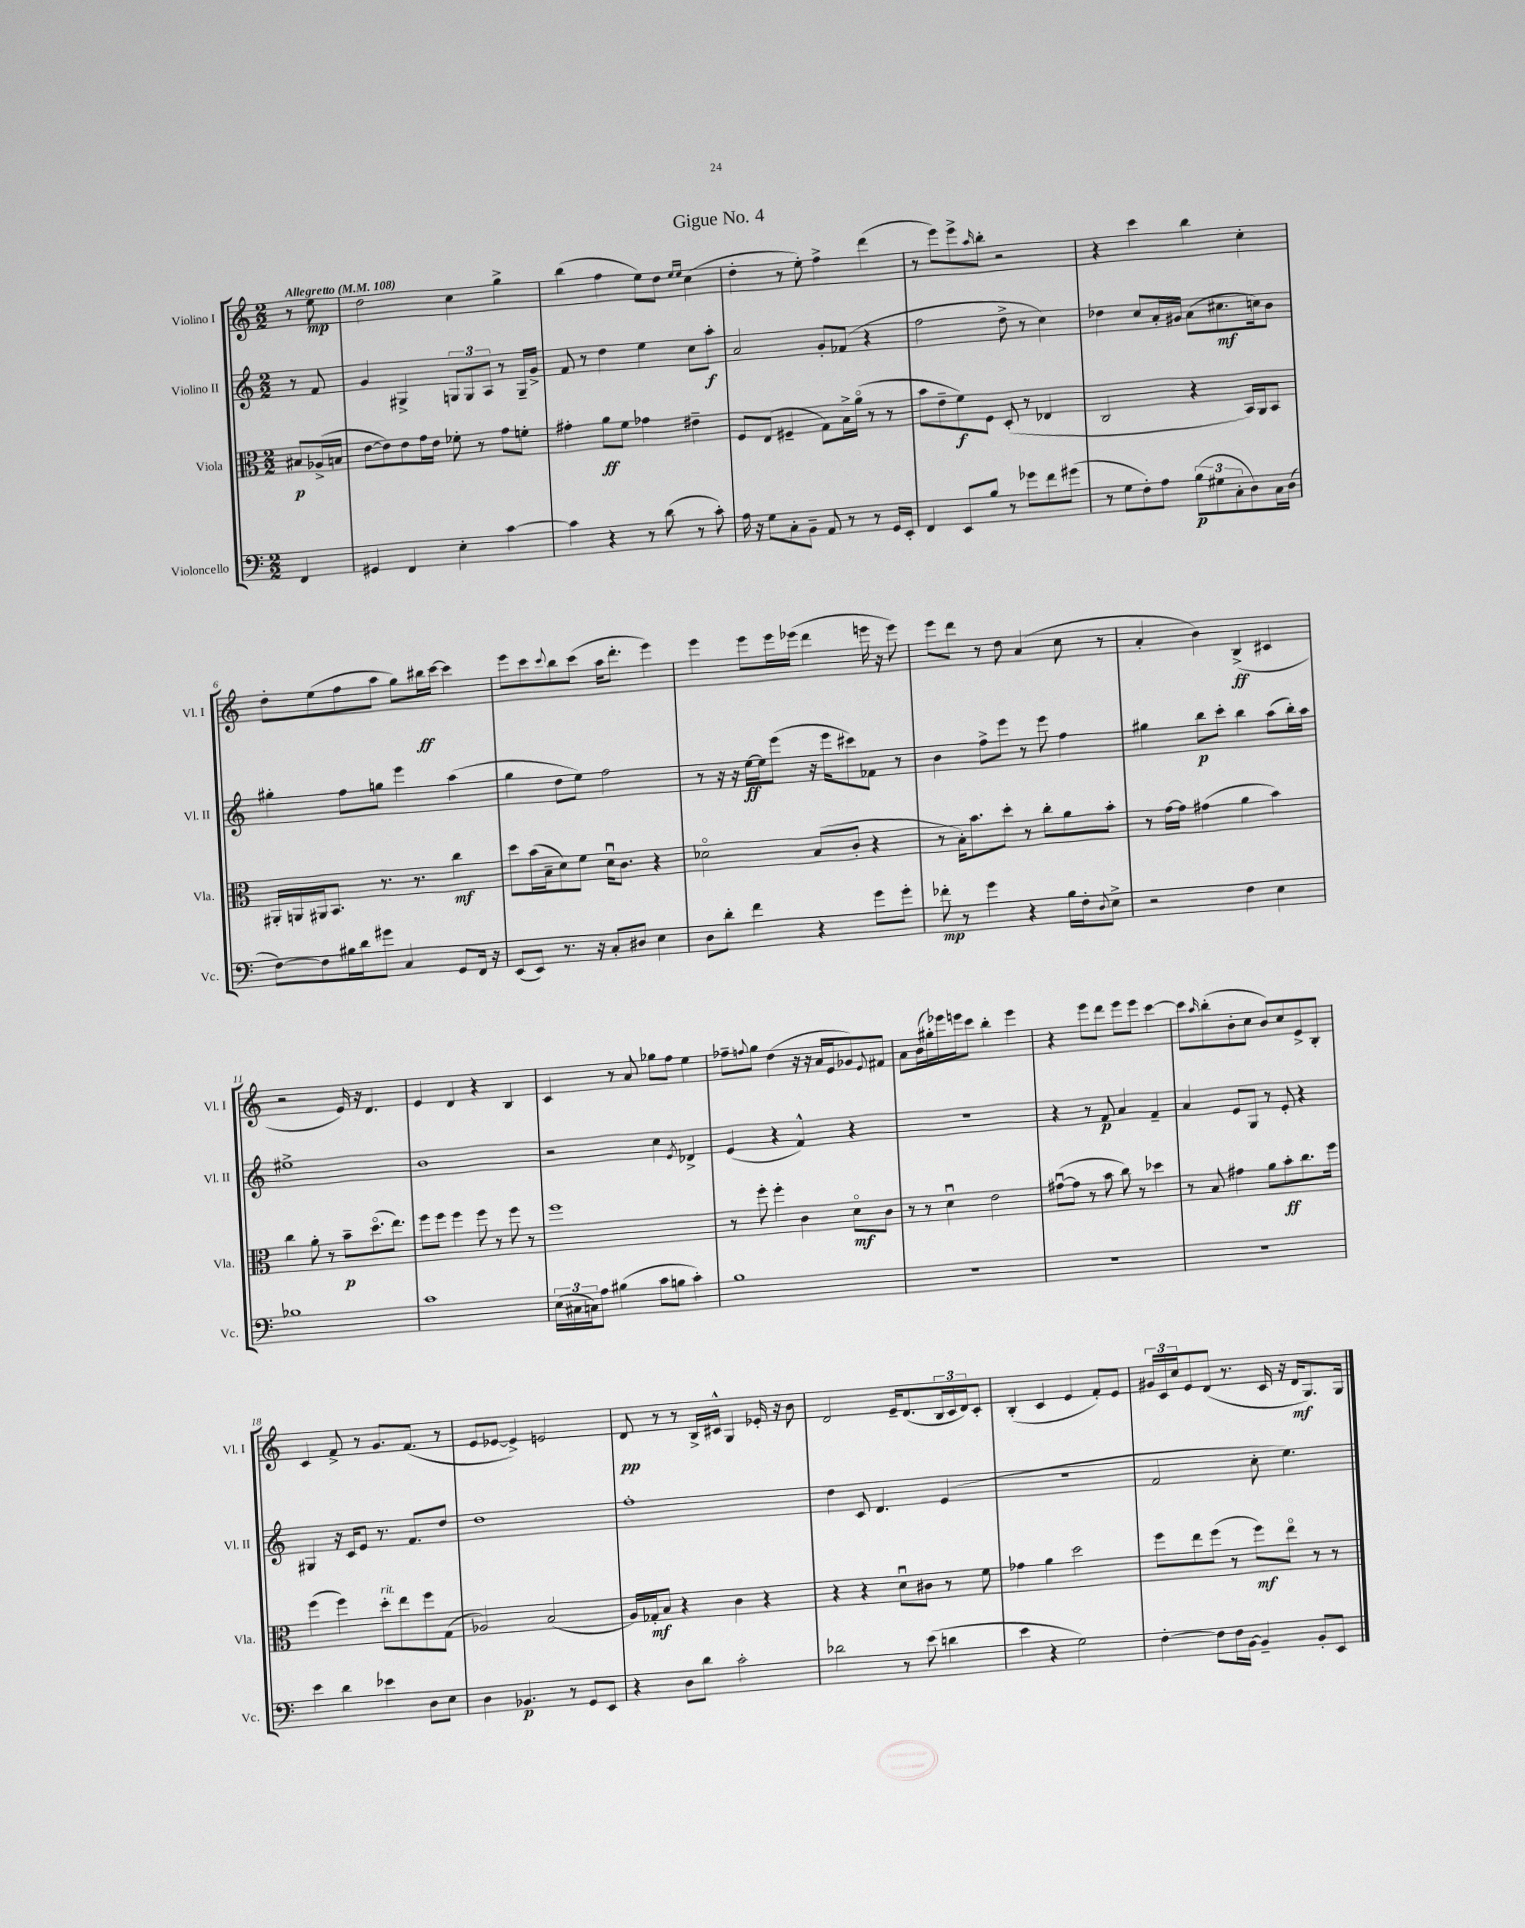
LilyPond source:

\header { title = "Gigue No. 4" }
<<
\new StaffGroup <<
\new Staff = "s0" \with { instrumentName = "Violino I" shortInstrumentName = "Vl. I" } {
    \clef treble \key c \major \numericTimeSignature \time 2/2 \partial 4 \tempo "Allegretto" 4 = 108
    r8 e''8\mp |
    d''2 c''4 g''4-> |
    b''4( f''4 e''8) d''8 \grace { e''16 e''16 } c''4( |
    d''4-. r8 e''8-.) f''4-> d'''4( |
    r8 e'''8) e'''8-> \grace { a''16 } b''8-. r2 |
    r4 c'''4 b''4 c''4-. |
    d''8-. e''8( f''8 a''8 g''8) bis''16\ff c'''16~ c'''4 |
    e'''8 c'''8 \appoggiatura { c'''8 } b''8 c'''8( a''16 d'''8.-. e'''4) |
    e'''4 e'''8 e'''16 ees'''16( d'''4 e'''16 r16 e'''8) |
    e'''8 d'''8 r8 d''8 a'4( c''8 r8 |
    a'4-. b'4) b4->\ff( cis'4 |
    r2 e'16) r16 d'4. |
    e'4 d'4 r4 b4 |
    c'4 r8 a'8 ges''8 f''8 e''4 |
    fes''8-- \appoggiatura { f''8 } g''8 d''4( r16 r16 a'16 e'16 ges'8) \appoggiatura { e'8 } fis'8 |
    a'8 b'16( gis''16-.) ees'''16 e'''16 c'''8 b''4-. e'''4 |
    r4 e'''8 d'''8 e'''8 e'''8 c'''4~ |
    c'''8 \grace { a''16 } b''8-.( b'8-. c''8 b'8) c''8 e'8-> b8-. |
    c'4 f'8-> r8 g'8. f'8.( r8 |
    e'8 ees'8~ ees'4->) e'2 |
    d'8\pp r8 r8 b16-> cis'16-^ g4 ees'16-. r16 b'8 |
    d'2 e'16-- d'8.( \tuplet 3/2 { b16 c'16 d'16) } c'8-. |
    b4-.( c'4 e'4 f'8-.) e'8 |
    \tuplet 3/2 { gis'16 c'16 c''16 } e'8 d'8( r8. c'16 r16 d'16\mf g8.) g16 \bar "|." |
}
\new Staff = "s1" \with { instrumentName = "Violino II" shortInstrumentName = "Vl. II" } {
    \clef treble \key c \major \numericTimeSignature \time 2/2 \partial 4
    r8 f'8 |
    g'4 gis4-> \tuplet 3/2 { g8 g8 a8 } r8 g16-- g'16-> |
    f'8 r8 d''4 e''4 c''8 a''8-.\f |
    a'2 g'8-. fes'8( r4 |
    f''2 d''8-> r8 c''4) |
    des''4 c''8 a'16-. gis'16 a'8( cis''8.\mf c''16) b'8 |
    gis''4-. f''8 g''8 e'''4 a''4( |
    g''4 d''8 e''8) f''2 |
    r8 r16 r16 e''16~\ff e''16 e'''8( r16 e'''16 cis'''8) fes'8 r8 |
    b'4 f''8-> e'''8 r8 e'''8 f''4 |
    gis''4 b''8\p c'''8-. b''4 a''8( b''16-.) a''16 |
    eis''1-> |
    b'1 |
    r2 c''4 \acciaccatura { e'8 } des'4-> |
    e'4( r4 f'4-^) r4 |
    R1 |
    r4 r8 f'8\p a'4 f'4-- |
    a'4 e'8 g8 r8 e'8-. r4 |
    gis4 r16 c'16 e'8 r8. f'8. d''8 |
    d''1 |
    f''1-. |
    d''4 c'8 d'4. e'4( |
    R1 |
    f'2 c''8-. e''4.) \bar "|." |
}
\new Staff = "s2" \with { instrumentName = "Viola" shortInstrumentName = "Vla." } {
    \clef alto \key c \major \numericTimeSignature \time 2/2 \partial 4
    bis8\p aes16->( b16 |
    e'8~ e'8) e'8 g'16 e'16 fes'8-. r8 g'8 f'8-. |
    gis'4-. a'8\ff f'8 ges'4 eis'4-- |
    f8 e8( fis4-- g8) b16-> a'16\flageolet( r8 r8 |
    b'8 e'8-- f'8\f) f8 d8-.( r8 ees4 |
    c2 r4 b,16) a,16 b,8 |
    ais,16-. a,16 ais,16 b,8. r8. r8. c''4\mf |
    d''8 b'16( b16-- d'8) f'8 d'16\downbow c'8. r4 |
    des'2\flageolet b8( c'8-. r4 |
    r8 b16-.) b'8. d''8-. r8 c''8-. a'8 b'8-. |
    r8 g'16~ g'16 gis'4( a'4 b'4) |
    c''4 a'8-. r8 b'8--\p d''8.\flageolet( e''8.) |
    f''8 f''8 f''4 f''8 r8 f''8 r8 |
    f''1 |
    r8 f''8-. f''4-. c'4 d'8\flageolet\mf c'8 |
    r8 r8 d'4\downbow e'2 |
    gis'8~\downbow( gis'8 r8 b'8 c''8) r8 des''4 |
    r8 b8 gis'4 a'8 b'8-.\ff c''8. f''16 |
    f''4( f''4) d''8-.^\markup { \italic "rit." } e''8 f''8 g8( |
    aes2) b2( |
    a16) ges16-.\mf b8 r4 c'4 r4 |
    r4 r4 d'8\downbow cis'8 r8 f'8 |
    ges'4 a'4 d''2 |
    f''8 e''8 f''8( r8 f''8\mf) e''8\flageolet r8 r8 \bar "|." |
}
\new Staff = "s3" \with { instrumentName = "Violoncello" shortInstrumentName = "Vc." } {
    \clef bass \key c \major \numericTimeSignature \time 2/2 \partial 4
    f,4 |
    gis,4 f,4 e4-. c'4~ |
    c'4 r4 r8 d'8( r8 c'8-.) |
    a16 r16 g8 c8-. b,8-- a,8 r8 r8 g,16 e,16-. |
    f,4 e,8 b8 r8 ges'8 f'8 gis'8( |
    r8 g8 f8-.) a8 \tuplet 3/2 { b8\p( gis8 c8-. } d8) c16 d16( |
    f8~) f8 bis16 d'16 gis'8 c4 g,8 f,16 r16 |
    e,8( e,8) r8. r16 c8-. dis8 e4 |
    d8 d'8-. f'4 r4 g'8 g'8-. |
    fes'8-.\mp r8 g'4 r4 b16 f16-. \appoggiatura { d8 } e8-> |
    r2 f4 e4 |
    bes1 |
    c'1 |
    \tuplet 3/2 { e16( cis16 c16) } a8 bis4( c'8 b8 c'4-.) |
    b1 |
    R1 |
    R1 |
    R1 |
    e'4 d'4 ees'4 d8 e8 |
    d4 bes,4.\p r8 g,8 e,8 |
    r4 d8 d'8 c'2-. |
    des'2 r8 e'8( d'4 |
    e'4 r4 g2) |
    f4~-. f8 f16 b,16~ b,4-- b,8-. e,8 \bar "|." |
}
>>
>>
